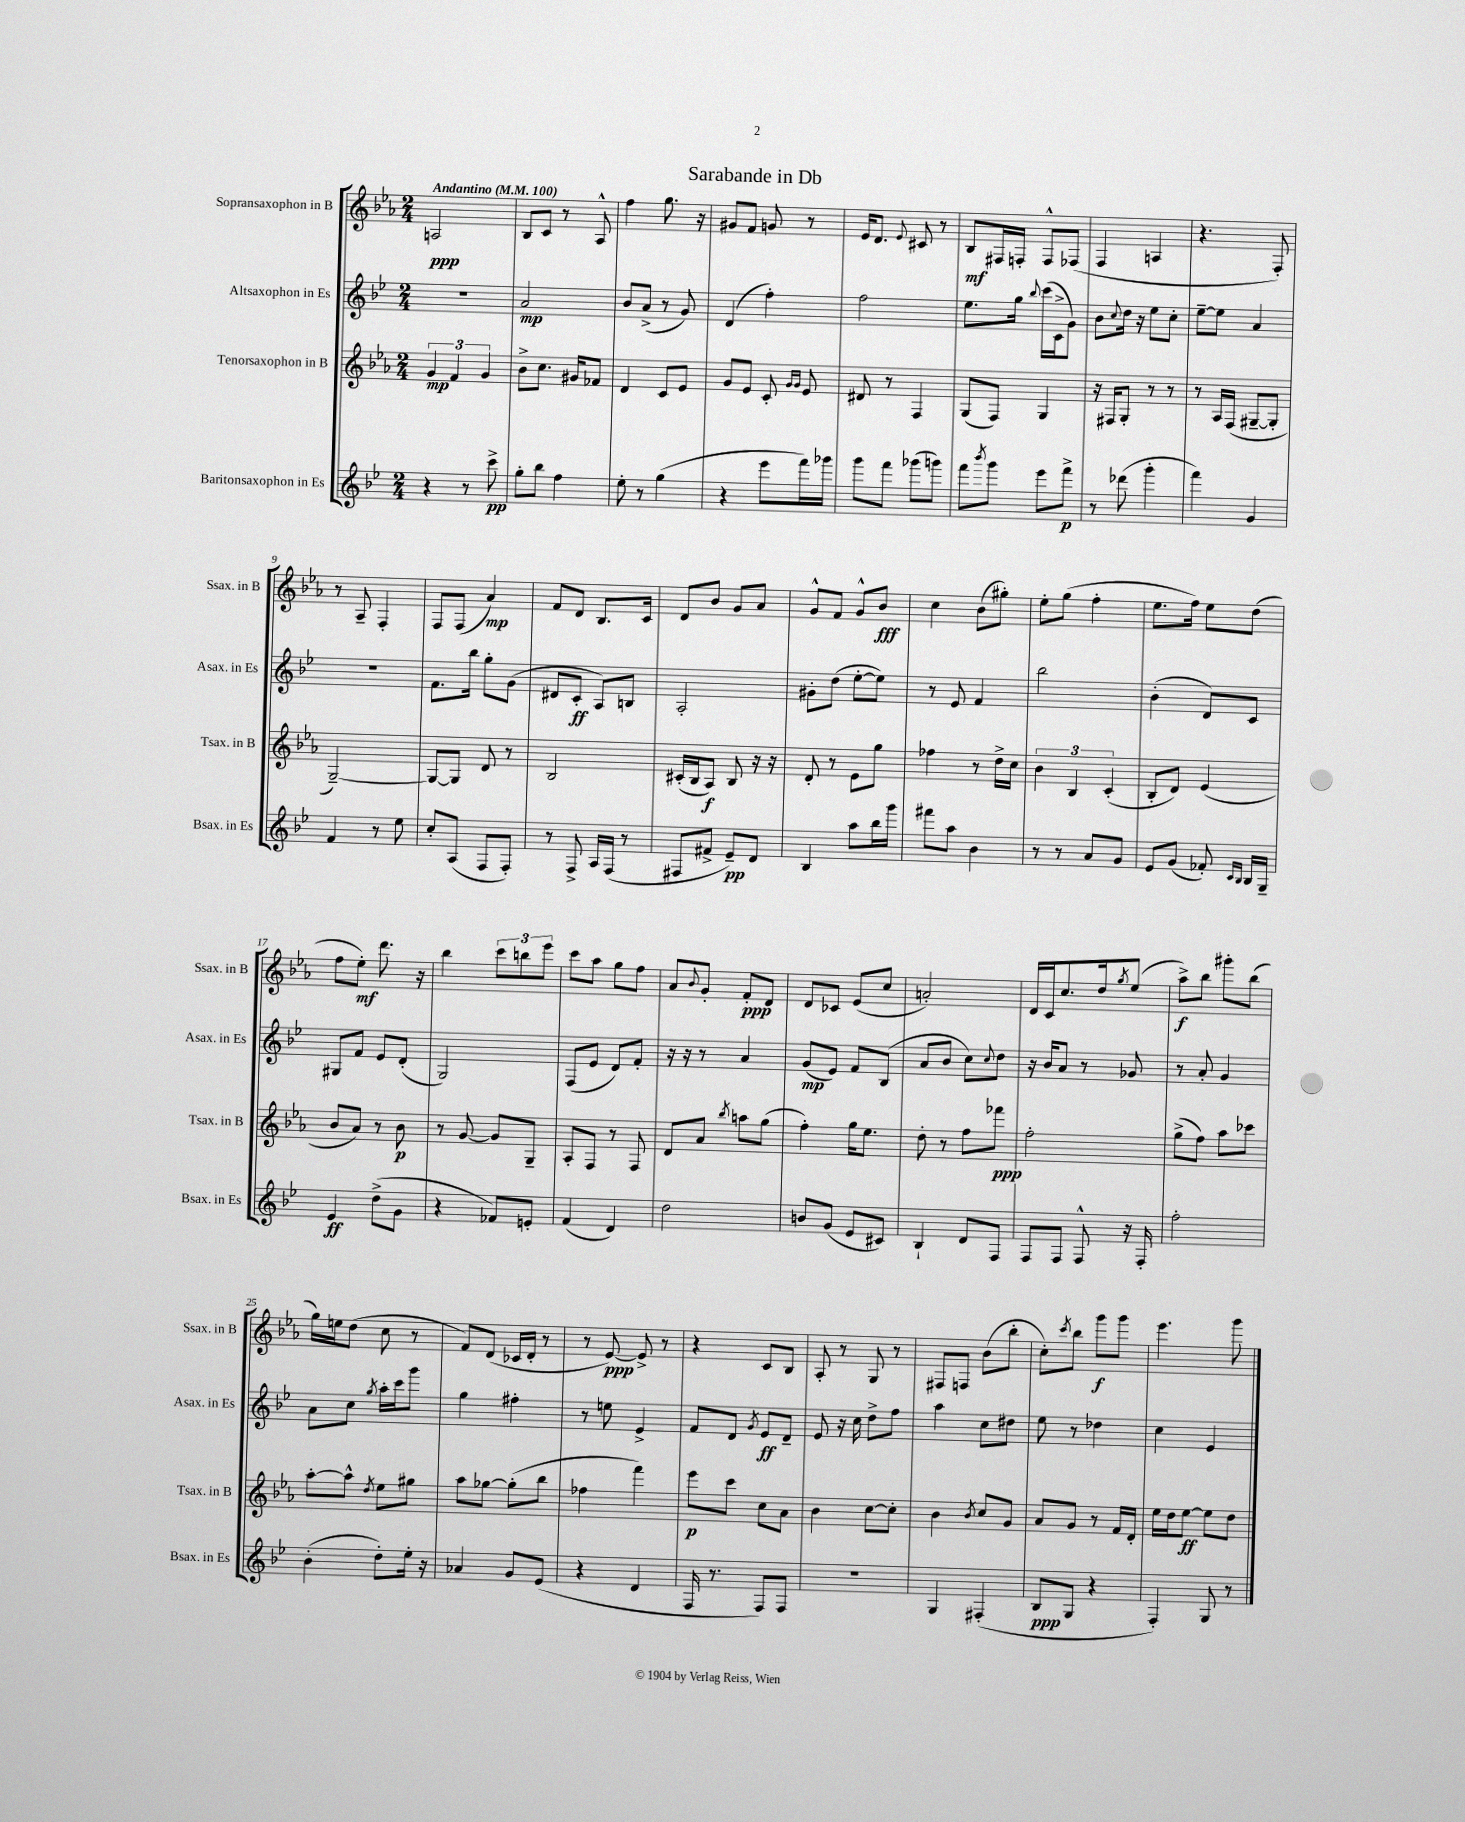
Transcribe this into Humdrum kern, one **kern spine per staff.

**kern	**kern	**kern	**kern
*staff4	*staff3	*staff2	*staff1
*clefG2	*clefG2	*clefG2	*clefG2
*k[b-e-]	*k[b-e-a-]	*k[b-e-]	*k[b-e-a-]
*M2/4	*M2/4	*M2/4	*M2/4
*MM100	*MM100	*MM100	*MM100
4r	6g/	2r	2A/
.	6f/	.	.
8r	.	.	.
.	6g/	.	.
8ccc^\	.	.	.
=	=	=	=
8gg'\L	8b-^\L	2a/	8B-/L
8bb-\J	8.cc\J	.	8c/J
4ff\	.	.	8r
.	16g#/LK	.	.
.	8f-/J	.	8A-^^/
=	=	=	=
8ee-'\	4d/	8b-/L	4ff\
8r	.	(8a^/J	.
(4gg\	8c/L	8r	8.gg\
.	8e-/J	8g/)	.
.	.	.	16r
=	=	=	=
4r	8g/L	(4d/	8g#/L
.	8e-/J	.	8f/J
8eee-\L	8c'/	4ff'\)	8g/
.	16qqg/LL	.	.
.	16qqg/JJ	.	.
16fff\L)	8e-/	.	8r
16ggg-\JJ	.	.	.
=	=	=	=
8ggg\L	8d#/	2ff\	16e-/LK
.	.	.	8.d/J
8fff\J	8r	.	.
.	.	.	8qqe-/
(8ggg-\L	4F/	.	8c#/
8ggg\J)	.	.	8r
=	=	=	=
8fff\L	(8G/L	8.ee-\L	8B-/L
8qbbb-/	.	.	.
8ggg\J	8F/J)	.	16F#/L
.	.	16gg\Jk	16F'/JJ
.	.	8qqbb-/	.
8eee-\L	4G/	(16ccc\LL	8F^^/L
.	.	16c^\J	.
8fff^\J	.	8g\J)	(8F-/J
=	=	=	=
8r	16r	8b-\L	4F/
.	16F#/LK	.	.
.	.	8qqcc/	.
(8ddd-\	8G'/J	16dd\Jk	.
.	.	16r	.
4ggg'\	8r	8ee-\L	4A/
.	8r	8cc'\J	.
=	=	=	=
4fff\)	8r	[8ee-~\L	4.r
.	16A-/LL	8ee-\]J	.
.	(16F/JJ	.	.
4g/	[8G#~/L	4a/	.
.	8G#'/]J	.	8F'/)
=	=	=	=
4f/	[2G~/)	2r	8r
.	.	.	8A-~/
8r	.	.	4F'/
8ee-\	.	.	.
=	=	=	=
8cc'/L	8G/_L	8.f\L	8F/L
(8A/J	8G/]J	.	(8F/J
.	.	16bb-\Jk	.
8F/L	8d/	8gg'\L	4a-/)
8F'/J)	8r	(8g\J	.
=	=	=	=
8r	2B-/	8d#/L	8f/L
8F^/	.	8c'/J	8d/J
16A/LL	.	8A/L)	8.B-/L
(16F/JJ	.	.	.
8r	.	8B/J	.
.	.	.	16c/Jk
=	=	=	=
8F#/L	(16c#'/LL	2A'/	8d/L
.	16B-/J	.	.
8f#^/J	8A-/J)	.	8b-/J
8e-~/L)	8B-/	.	8g/L
8d/J	16r	.	8a-/J
.	16r	.	.
=	=	=	=
4B-/	8d'/	8g#'\L	8g^^/L
.	8r	(8dd\J	8f/J
8aa\L	8e-\L	[8ee-'\L	8g^^/L
16bb-\L	8gg\J	8ee-\]J)	8b-/J
16ggg\JJ	.	.	.
=	=	=	=
8fff#\L	4ff-\	8r	4cc\
8aa\J	.	8e-/	.
4b-\	8r	4f/	(8b-\L
.	16dd^\LL	.	8gg#'\J)
.	16cc\JJ	.	.
=	=	=	=
8r	6b-\	2bb-\	8ee-'\L
8r	.	.	(8gg\J
.	6B-/	.	.
8a/L	.	.	4ff'\
.	(6c'/	.	.
8g/J	.	.	.
=	=	=	=
8e-/L	8B-'/L	(4b-'\	8.ee-\L
(8g/J	8d/J)	.	.
.	.	.	16ff\Jk)
8f-'/)	(4e-/	8d/L)	8ee-\L
16qqc/LL	.	.	.
16qqB-/JJ	.	.	.
16B-/LL	.	8c/J	(8dd\J
16G~/JJ	.	.	.
=	=	=	=
4e-/	8b-/L	8G#/L	8ff\L
.	8a-/J)	8f/J	8ee-'\J)
(8dd^\L	8r	8e-/L	8.ddd\
8g\J	8b-\	(8d'/J	.
.	.	.	16r
=	=	=	=
4r	8r	2G/)	4bb-\
.	[8g/	.	.
8f-/L)	8g/]L	.	12ccc\L
.	.	.	12bb\
8e'/J	8G~/J	.	.
.	.	.	12eee-\J
=	=	=	=
(4f/	8A-'/L	(8F/L	8ccc\L
.	8F/J	8e-/J	8aa-\J
4d/)	8r	8d/L)	8gg\L
.	8F/	8f'/J	8ff\J
=	=	=	=
2dd\	8d/L	16r	8a-/L
.	.	16r	.
.	.	.	8qqb-/
.	8a-/J	8r	8g'/J
.	8qbb-/	.	.
.	8aa\L	4a/	8f'/L
.	(8gg\J	.	8d/J
=	=	=	=
8b/L	4ff'\)	(8g/L	8d/L
(8g/J	.	8e-/J)	8c-/J
8e-/L	16gg\LK	8f/L	(8e-/L
.	8.ee-\J	.	.
8c#/J)	.	(8B-/J	8cc/J
=	=	=	=
4B-`/	8dd'\	8a/L	2a'/)
.	8r	8b-/J	.
8d/L	8ff\L	8cc\L)	.
.	.	8qqcc/	.
8F/J	8fff-\J	8dd\J	.
=	=	=	=
8F/L	2ff'\	16r	16d/LL
.	.	16b-/LK	16c/J
8F/J	.	8a/J	8.cc/
8F^^/	.	8r	.
.	.	.	16dd/k
.	.	.	8qgg/
16r	.	8g-/	(8ee-/J
16F'/	.	.	.
=	=	=	=
2ff'\	(8gg^\L	8r	8aa-^\L)
.	8ff\J)	8a'/	8bb-\J
.	8aa-\L	4g/	8ggg#'\L
.	8ccc-\J	.	(8bb-\J
=	=	=	=
(4b-'\	[8aa-'\L	8a\L	16gg\LL)
.	.	.	16ee\J
.	8aa-^^\]J	8cc\J	(8dd\J
.	8qdd/	8qgg/	.
8dd'\L)	8ee-\L	16aa'\LL	8cc\
.	.	16ccc\J	.
16ee-'\Jk	8gg#\J	8ggg\J	8r
16r	.	.	.
=	=	=	=
4a-/	8aa-\L	4gg\	8f/L)
.	[8gg-\J	.	(8d/J
8g/L	(8gg-'\]L	4ff#'\	16c-/LL
.	.	.	16d'/JJ
(8e-/J	8bb-\J	.	8r
=	=	=	=
4r	4ff-\	8r	8r
.	.	8ee\	[8e-/)
4d/	4fff\)	4e-^/	8e-^/]
.	.	.	8r
=	=	=	=
16F/	8eee-\L	8f/L	4r
8.r	.	.	.
.	8ccc\J	8d/J	.
.	.	8qg/	.
8F/L)	8cc\L	8e-/L	8c/L
8F/J	8a-\J	8d~/J	8B-/J
=	=	=	=
2r	4b-\	8e-/	8A-'/
.	.	16r	8r
.	.	16cc\	.
.	[8cc\L	8dd^\L	8G/
.	8cc'\]J	8ff\J	8r
=	=	=	=
4G/	4b-\	4aa\	8F#/L
.	.	.	8F/J
.	8qb-/	.	.
(4F#'/	8cc/L	8cc\L	(8b-\L
.	8g/J	8dd#\J	8bb-'\J
=	=	=	=
8B-/L	8a-/L	8ee-\	8cc'\L)
.	.	.	8qccc/
8G/J	8g/J	8r	8bb-\J
4r	8r	4dd-\	8ggg\L
.	16f/LL	.	8ggg\J
.	16d'/JJ	.	.
=	=	=	=
4F'/)	16ee-\LL	4cc\	4.eee-\
.	16dd\J	.	.
.	[8ee-\J	.	.
8G/	8ee-\]L	4e-/	.
8r	8dd\J	.	8ggg\
==	==	==	==
*-	*-	*-	*-
